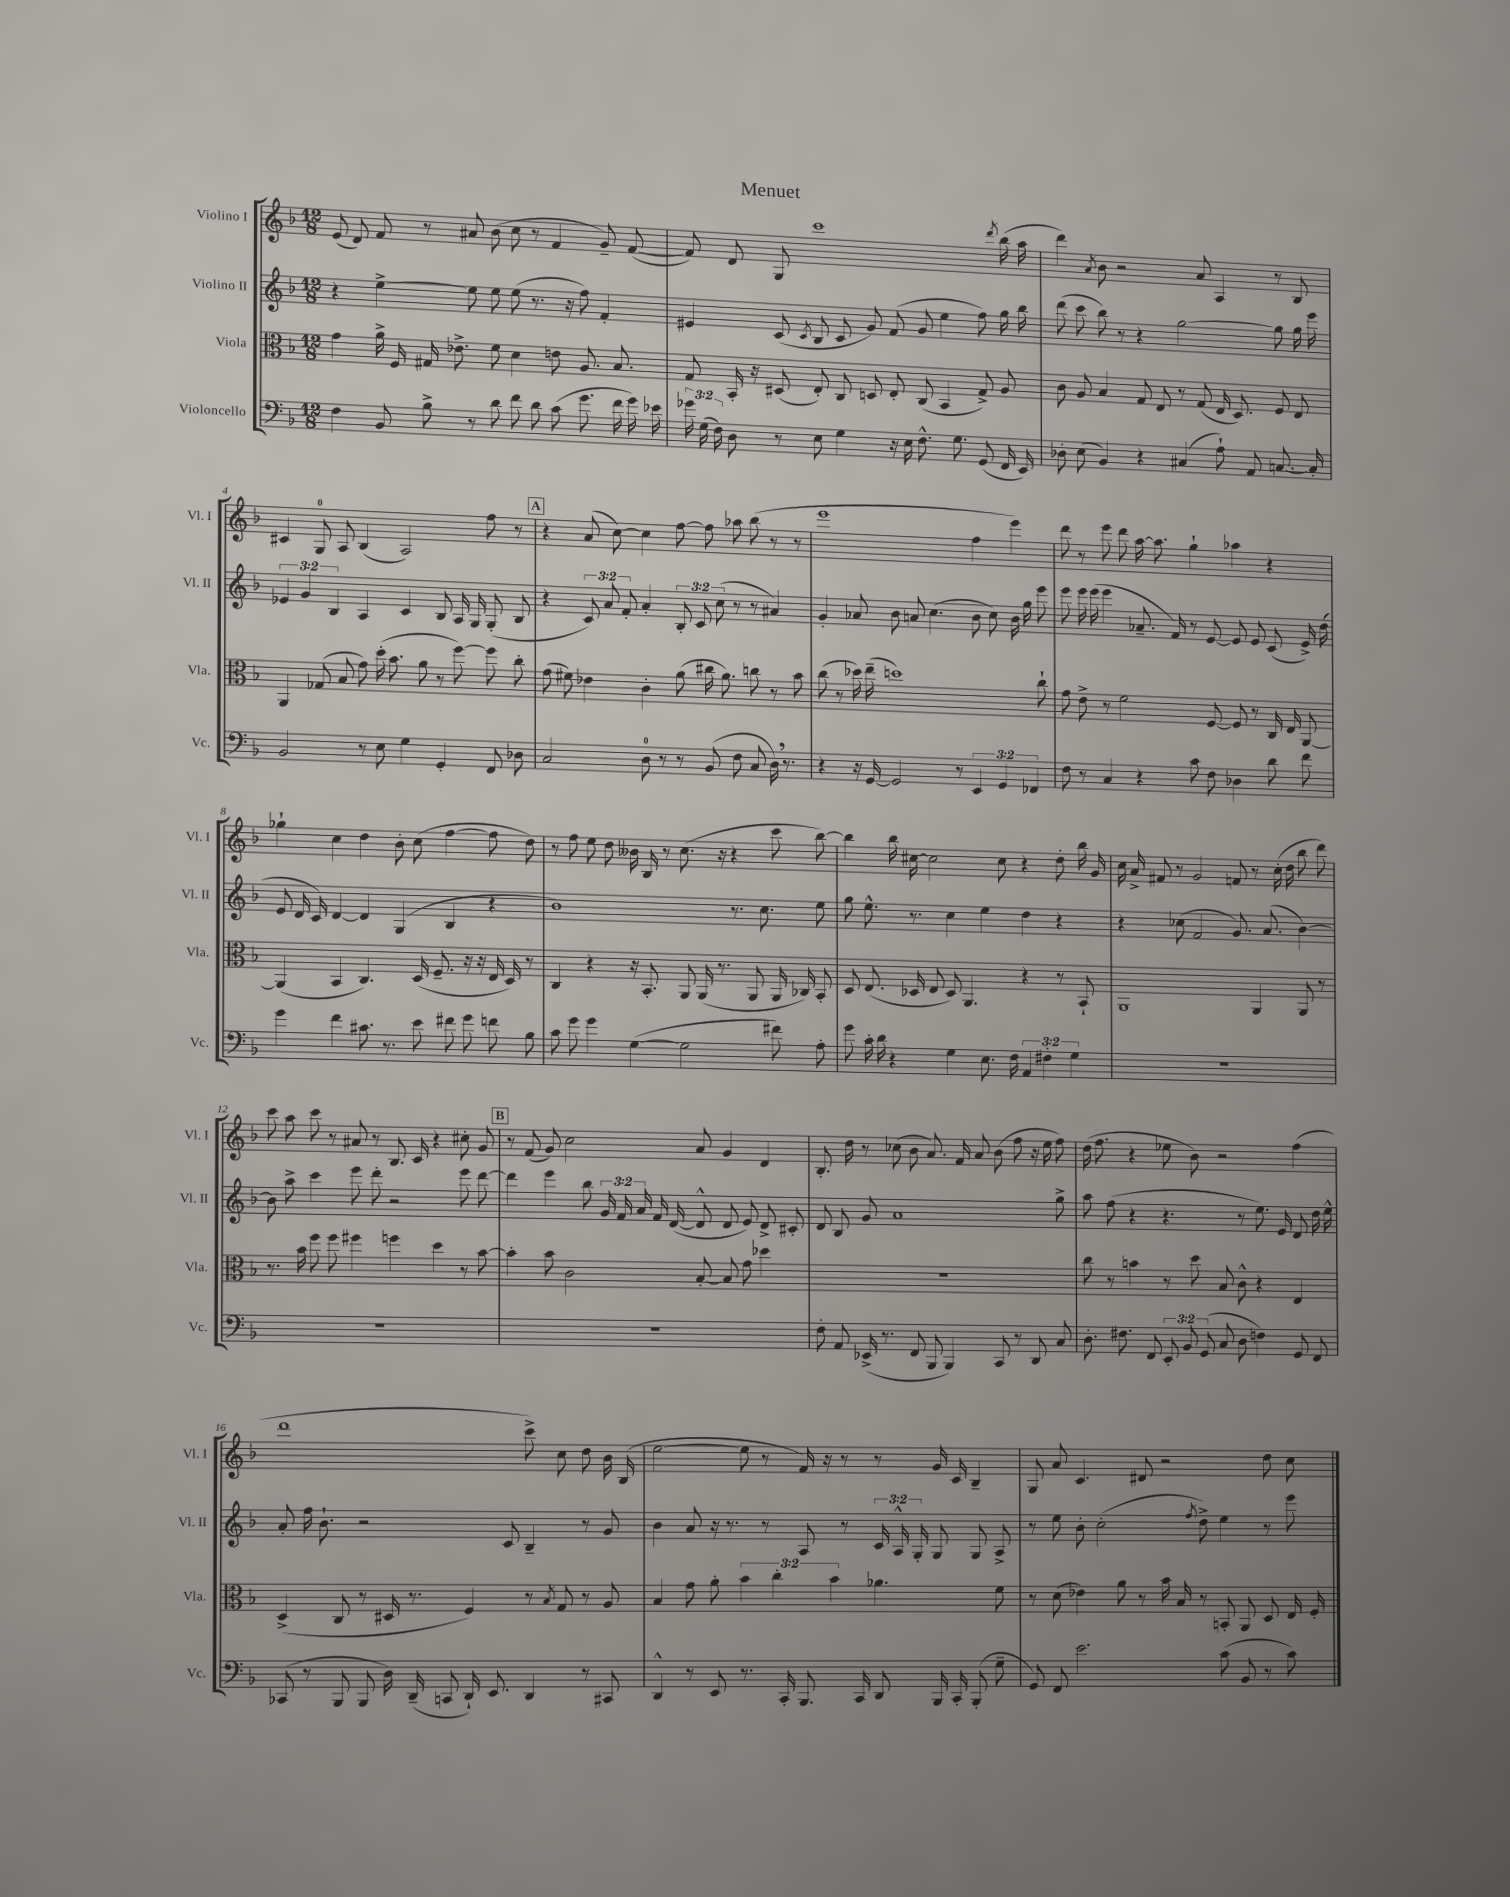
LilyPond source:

\header { title = "Menuet" }
<<
\new StaffGroup <<
\new Staff = "s0" \with { instrumentName = "Violino I" shortInstrumentName = "Vl. I" } {
    \clef treble \key f \major \numericTimeSignature \time 12/8
    \autoBeamOff e'8( d'8) f'8 r8 ais'8 bes'8( c''8 r8 f'4 g'8--) f'8~( |
    f'8) d'8 g8 c'''1 \acciaccatura { d'''8 } bes''16( a''16 |
    d'''4) \acciaccatura { a'8 } bes'8 r2 a'8 a4 r8 bes8 |
    cis'4 g8-0 a8 bes4( a2) f''8 r8 |
    \mark \markup { \box "A" } r4 a'8( c''8~) c''4 f''8~ f''8 aes''8 bes''8( r8 r8 |
    e'''1 f''4 e'''4) |
    d'''8 r8 e'''8 d'''8 a''16~ a''8. g''4-! aes''4 r4 |
    ges''4-! c''4 d''4 bes'8-. c''8( f''4~ f''8 d''8) |
    r8 f''8 e''8 d''8 beses'16 bes16 r8 c''8.( r16 r4 c'''8 bes''8~) |
    bes''4 bes''16 cis''16~ cis''2 cis''8 r4 d''8-. bes''16 g'16 |
    c''16 a'16-> fis'8 r8 g'2 f'8 r8 c''16-.( d''16 bes''8 d'''8) |
    c'''8 a''8 c'''8 r8 ais'8 r8 bes8. c'16 r4 cis''8-. g'8 |
    \mark \markup { \box "B" } r8 f'8( g'8) c''2 a'8 g'4 d'4 |
    bes8.-. d''16 r8 ces''8( bes'8 a'8.) f'16 a'8 bes'8( f''8 r16 e''16 f''8) |
    d''16( f''8. r4 ees''8 bes'8) r2 f''4( |
    d'''1 c'''8->) c''8 d''8 bes'16 bes16( |
    e''2~ e''8 r8 f'16) r16 r8 r8 g'16 c'16 bes4-- |
    g8 a'8 c'4. dis'8 r2 d''8 c''8 \bar "|." |
}
\new Staff = "s1" \with { instrumentName = "Violino II" shortInstrumentName = "Vl. II" } {
    \clef treble \key f \major \numericTimeSignature \time 12/8 \override Staff.TupletNumber.text = #tuplet-number::calc-fraction-text
    \autoBeamOff r4 e''4~-> e''8 e''8 e''8( r8. r16 f''8) f'4-. |
    eis'4 c'8( \acciaccatura { c'8 } bes8 c'8 g'8) f'8( g'8 e''4 f''8) g''16 bes''16 |
    d'''8( c'''8 bes''8) r8 r4 g''2~ g''8 g''16 e'''16 |
    \tuplet 3/2 { ees'4 g'4 bes4 } a4 c'4 bes8 a16 g16 g8-.( bes8 |
    \mark \markup { \box "A" } r4 \tuplet 3/2 { c'8) a'8 f'8-. } a'4-. \tuplet 3/2 { bes8-. c'8 c''8( } r8 r8 ais'4) |
    g'4-. aes'8 bes'8 a'8 c''4.( bes'8 c''8) bes'16 g''16 e'''8 |
    e'''8 e'''16 e'''16( e'''4 aes'8.-- f'16) r8 e'8~ e'8 e'8 c'8( e'16->) d''16( |
    e'8 d'16 c'16) d'4~ d'4 g4( bes4 r4 |
    bes'1) r8. c''8. e''8 |
    g''8 e''8.-^ r8. c''4 e''4 d''4 r4 |
    r4 ces''8( f'2 g'8.) a'8.( bes'4~) |
    bes'8 a''8-> c'''4 e'''8 d'''8-. r2 e'''8 d'''8~ |
    \mark \markup { \box "B" } d'''4 e'''4 bes''8 \tuplet 3/2 { g'16 f'16 a'16 } f'16 d'16~( d'8-^ d'8 e'8) d'8-> cis'8-. |
    d'8 bes8 g'8 a'1 g''8-> |
    a''8 f''8( r4 r4. r8 e''8.) e'16 d'8 d''16 e''16-^ |
    a'8-. f''16 bes'8.-! r2 c'8 bes4-- r8 g'8 |
    bes'4 a'8 r16 r8. r8 a8 r8 \tuplet 3/2 { c'16 a16-^ g16-. } g8 g8 a8-> |
    r8 e''8 bes'8-. c''2-.( \acciaccatura { f''8 } d''8->) e''4 r8 e'''8 \bar "|." |
}
\new Staff = "s2" \with { instrumentName = "Viola" shortInstrumentName = "Vla." } {
    \clef alto \key f \major \numericTimeSignature \time 12/8 \override Staff.TupletNumber.text = #tuplet-number::calc-fraction-text
    \autoBeamOff g'4 a'16-> f16 gis16 ees'8.-> f'8 d'4 e'8 a8. bes8. |
    g8 bes,16-. r16 dis8( e8-.) c8 d8 e8-. c8( bes,4 g8->) a8 |
    c'8 a8 bes4 g8 e8 r8 g8( e16 d8.) f8 e8 |
    a,4 ges8( bes8 g'8) d''16-.( bes'8. a'8 r8 f''8~) f''8 c''8-. |
    \mark \markup { \box "A" } g'8( fis'8) ees'4 c'4-. a'8( cis''16 a'8.) c''8 r8 bes'8 |
    c''8( r8 des''16) e''16--( d''1) c''8-! |
    g'8 e'8-> r8 f'2 f8~ f8 r8 c16 e16 a,8~ |
    a,4( bes,4 c4.) d16( f8.-- r16 r16 e16 d16) r8 |
    c4 r4 r16 bes,8.-. a,8 a,16( r8. a,8 a,16 ces16) bes,8-. |
    d8 e8.( des16 e8 des8) a,4. r4 r8 bes,8-! |
    a,1 a,4 a,8 r8 |
    r8. bes'16 f''8 f''8 fis''4 f''4 d''4 r8 bes'8~ |
    \mark \markup { \box "B" } bes'4-. bes'8 c'2 bes8~-. bes8 g'8 des''4 |
    R1. |
    c''8 r8 b'4 r8 d''8 bes8 c'8-^ r4 e4 |
    d4->( c8 r8 dis16 r8. f4) r8 \acciaccatura { bes8 } g8 r8 a8 |
    bes4 g'8 a'8-. \tuplet 3/2 { bes'4 c''4-. bes'4 } aes'4. f'8 |
    r8 d'8( ees'4) a'8 r8 bes'16 bes16 r8 b,8-. a,8 d8 e16 f16-. \bar "|." |
}
\new Staff = "s3" \with { instrumentName = "Violoncello" shortInstrumentName = "Vc." } {
    \clef bass \key f \major \numericTimeSignature \time 12/8 \override Staff.TupletNumber.text = #tuplet-number::calc-fraction-text
    \autoBeamOff f4 bes,8 bes8-> r8 d'8 f'8 d'8 c'8( g'8. f'16 g'16) ees'16 |
    \tuplet 3/2 { ges'16 g16( f16) } d8 r8 e8 g4 r16 e16 f8.-^ g8. g,8( f,16 e,16) |
    des8-. e8( bes,4) r4 cis4( a8-!) a,8 c8.~ c16-. |
    bes,2 r8 e8 g4 g,4-. f,8 des8 |
    \mark \markup { \box "A" } c2 d8-0 r8 r8 bes,8( f8 c8 d16) \breathe r8. |
    r4 r16 g,16~ g,2 r8 \tuplet 3/2 { e,4 g,4 fes,4 } |
    f8 r8 c4 r4 c'8 f8 des4 d'8 f'8 |
    g'4 f'4 cis'8. r8. e'8 fis'8 g'8 f'8 bes8 |
    c'8 g'8 g'4 g4~( g2 fis'8) a8-. |
    g'8 c'16-. d'16 r4 g4 e8. f16 \tuplet 3/2 { a,4 fis4-. g4 } |
    R1. |
    R1. |
    \mark \markup { \box "B" } R1. |
    f8-. a,8 ees,16->( r8. f,8 bes,,8 bes,,4) c,8 r8 d,8 c8 |
    d8.-. fis8. f,8 \tuplet 3/2 { e,8-. bes,8 g,8( } c8 d8 f4) g,8 f,8 |
    ces,8( r8 bes,,8 bes,,8 d16) d,16--( c,8 d,16-!) e,8. d,4 r8 cis,8 |
    d,4-^ r8 e,8 r8. c,16-. bes,,8. c,16 d,8 bes,,16 c,16-. bes,,8-.( g8-- |
    g,8) f,8 e'2. c'8( bes,8 r8 c'8) \bar "|." |
}
>>
>>
